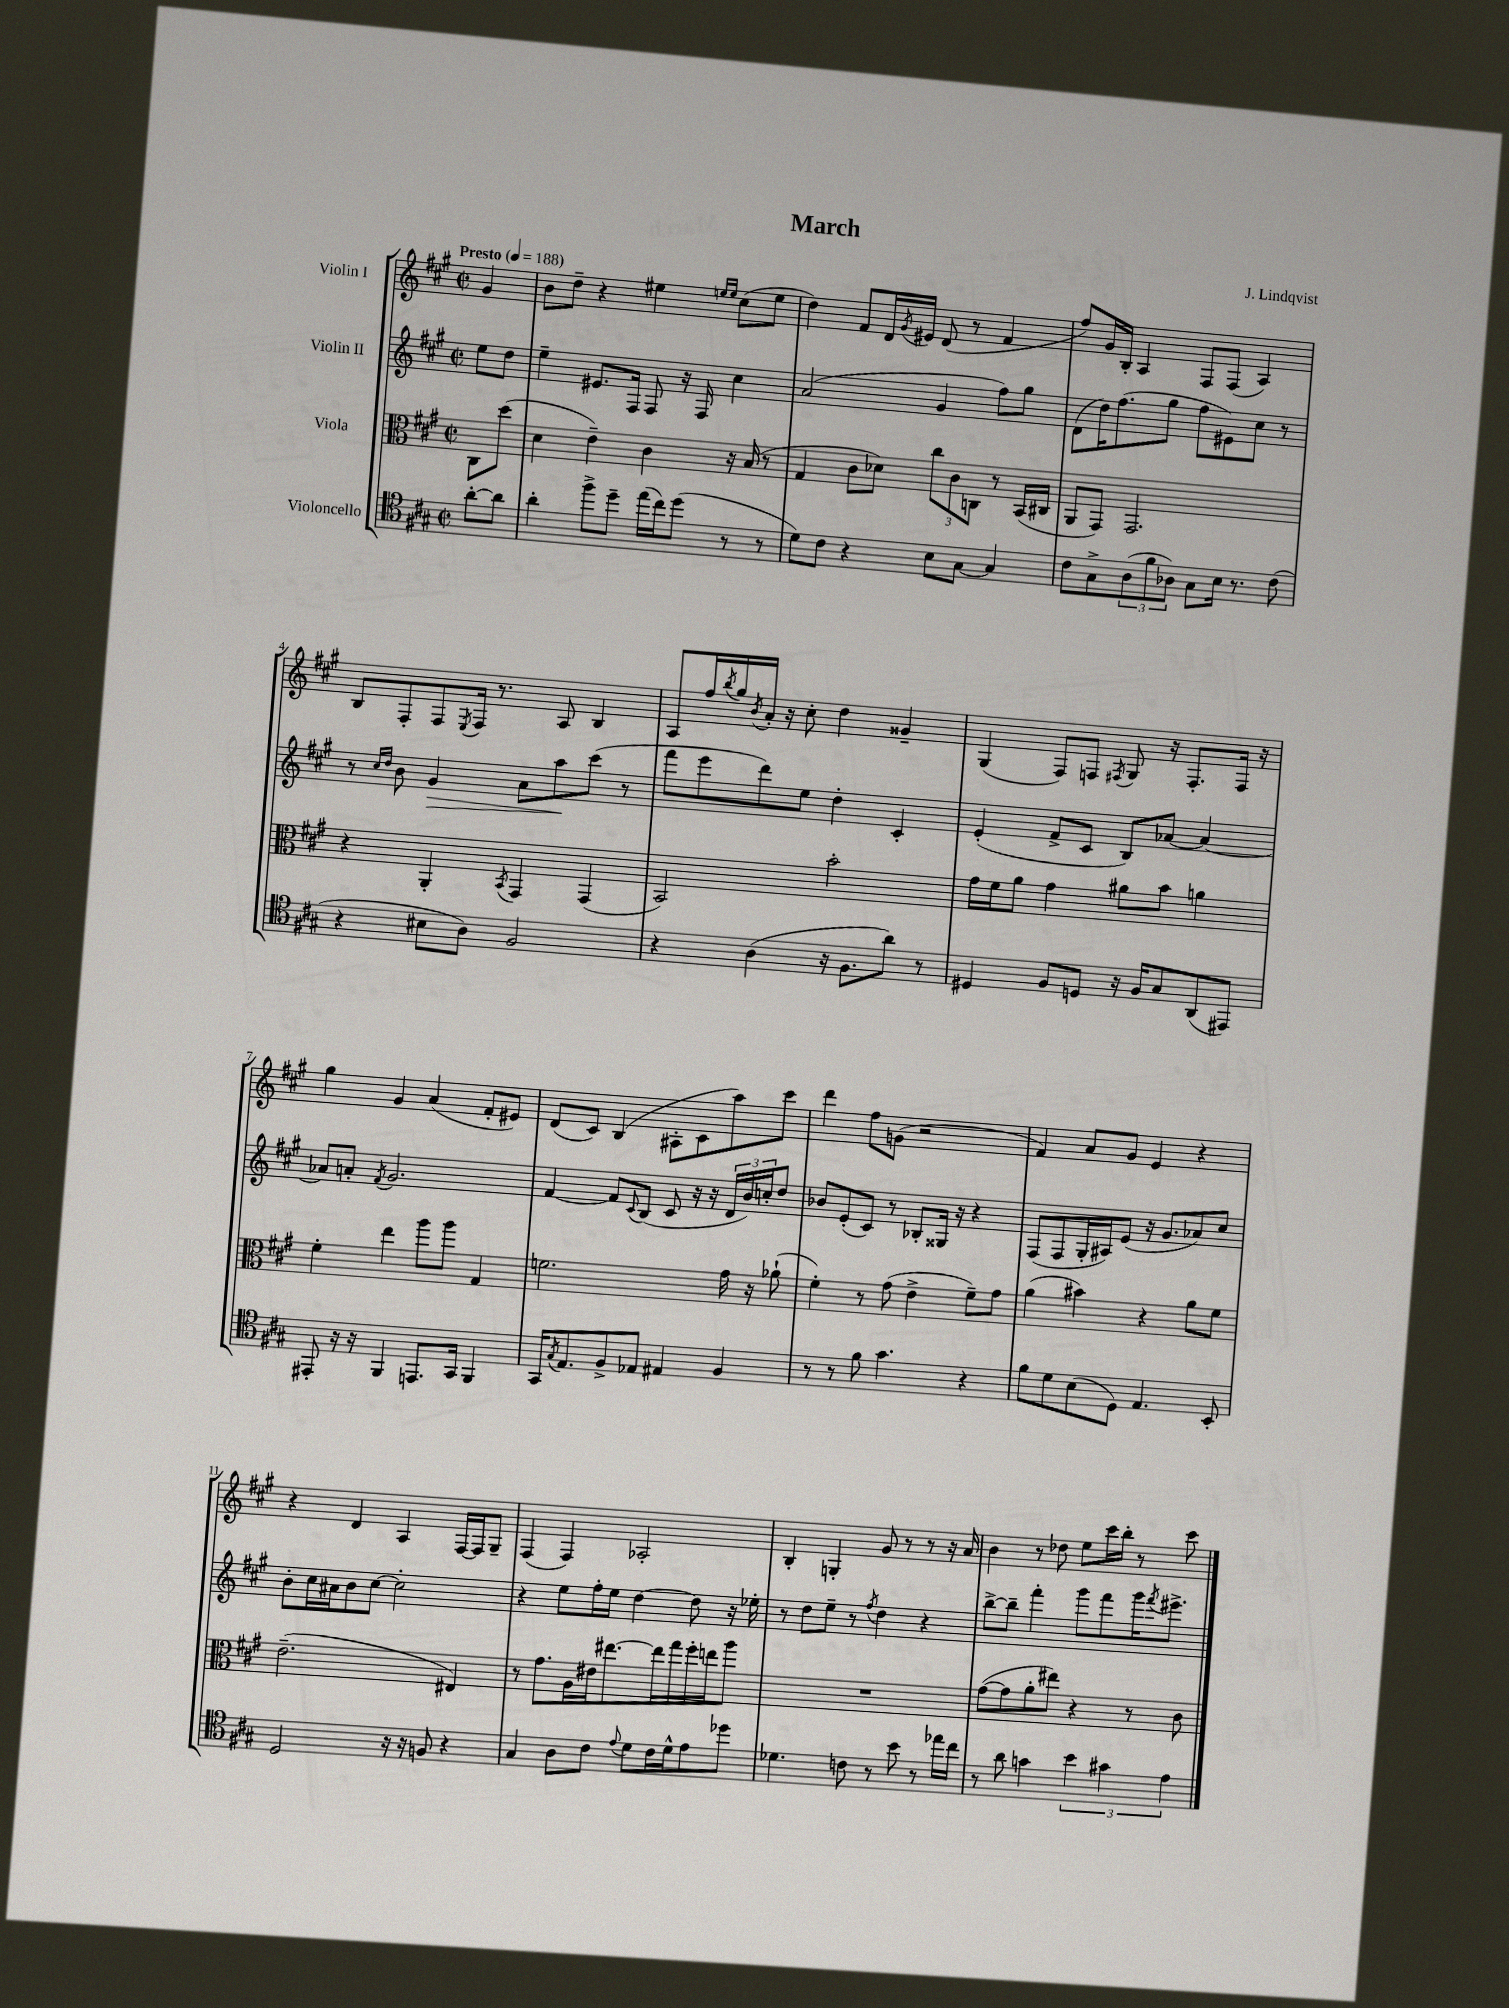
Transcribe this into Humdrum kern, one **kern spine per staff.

**kern	**kern	**kern	**kern
*staff4	*staff3	*staff2	*staff1
*clefC4	*clefC3	*clefG2	*clefG2
*k[f#c#g#]	*k[f#c#g#]	*k[f#c#g#]	*k[f#c#g#]
*M2/2	*M2/2	*M2/2	*M2/2
*met(c|)	*met(c|)	*met(c|)	*met(c|)
*MM188	*MM188	*MM188	*MM188
[8a'\L	8C#\L	8ee\L	4g#/
8a\]J	(8dd\J	8dd\J	.
=	=	=	=
4a'\	4d\	4ee~\	8b\L
.	.	.	8dd~\J
8ff#^\L	4e~\)	8.e#/L	4r
8dd~\J	.	.	.
.	.	16F#/Jk	.
(16ee\LL	4c#\	8F#/	4ee#\
16cc#\J)	.	.	.
(8dd\J	.	16r	.
.	.	16F#/	.
.	.	.	16qqee/LL
.	.	.	16qqee/JJ
8r	16r	4cc#\	(8cc#\L
.	(16B/	.	.
8r	8r	.	8ee\J
=	=	=	=
8d\L)	4G#/	(2a/	4dd\)
8c#\J	.	.	.
4r	8c#\L	.	8f#/L
.	8d-\J)	.	16d/L
.	.	.	8qg#/
.	.	.	16e#/JJ
8B\L	12cc#\L	4g#/	(8d/
.	12c#\	.	.
[8G#\J	.	.	8r
.	12C\J	.	.
4G#/]	8r	8ff#\L)	4f#/
.	(16BB/LL	8gg#\J	.
.	16C#/JJ	.	.
=	=	=	=
8c#\L	8AA/L	(8d\L	8ff#/L)
8G#^\	8GG#/J)	16dd\K)	16g#/L
.	.	(8.ff#\	16B'/JJ
(12A\	2.GG#/	.	4A/
12f#\	.	.	.
.	.	8gg#\J	.
12A-\J)	.	.	.
8G#\L	.	8ff#\L	8F#/L
16B\Jk	.	8e#\)	(8F#/J
8.r	.	.	.
.	.	8cc#\J	4A/)
(8c#\	.	8r	.
=	=	=	=
4r	4r	8r	8B/L
.	.	16qqcc#/LL	.
.	.	16qqdd/JJ	.
.	.	8b\	8F#'/
8B#\L	4AA'/	4g#/	8F#/
.	.	.	8qE/
8A\J)	.	.	16F#/Jk
.	.	.	8.r
.	8qBB/	.	.
2F#/	4GG#/	8a\L	.
.	.	8aa\	8A/
.	(4GG#/	(8ccc#\J	4B/
.	.	8r	.
=	=	=	=
4r	2BB/)	8fff#\L	8A/L
.	.	8eee\	16ff#/L
.	.	.	8qbb/
.	.	.	16gg#/
.	.	.	8qb/
(4A\	.	8ddd\)	16a'/JJ
.	.	.	16r
.	.	8ee\J	8cc#'\
16r	2b'\	4dd'\	4dd\
8.F#\L	.	.	.
8a\J)	.	4c#'/	4g##~/
8r	.	.	.
=	=	=	=
4D#/	16g#\LL	(4e'/	(4G#/
.	16f#\J	.	.
.	8a\J	.	.
8F#/L	4g#\	8f#^/L	8F#/L)
8D/J	.	8c#/J	8F/J
.	.	.	8qF#/
16r	8a#\L	8B/L)	8G#/
16F#/LK	.	.	.
8G#/	8b\J	[8a-/J	16r
.	.	.	8.F#'/L
(8AA/	4a\	4a-/_	.
8EE#/J)	.	.	16F#/Jk
.	.	.	16r
=	=	=	=
8EE#'/	4f#'\	8a-/]L	4gg#\
16r	.	8a'/J	.
16r	.	.	.
.	.	8qf#/	.
4FF#/	4ee\	2.g#/	4g#/
8.EE/L	8aa\L	.	(4a/
.	8aa\J	.	.
16GG#/Jk	.	.	.
4FF#/	4G#/	.	8f#'/L
.	.	.	8e#/J)
=	=	=	=
16GG#/LK	2.f\	[4f#/	(8d/L
8qG#/	.	.	.
8.E/	.	.	.
.	.	.	8c#/J)
8F#^/	.	8f#/]L	(4B/
.	.	8qqc#/	.
8E-/J	.	(8B/J	.
4E#/	.	8c#/	8A#'\L
.	.	16r	8c#\
.	.	16r	.
4F#/	16g#\	24d/LL	8aa\)
.	.	24b/)	.
.	16r	.	.
.	.	24cc'/J	.
.	(8a-`\	8dd/J	8ccc#\J
=	=	=	=
8r	4f#'\)	8b-/L	4ddd\
8r	.	(8e'/	.
8f#\	8r	8c#/J)	8ff#\L
4.g#\	(8g#\	8r	(8g\J
.	4e^\	8B-'/L	2r
.	.	16G##/Jk	.
.	.	16r	.
4r	8f#~\L)	4r	.
.	8g#\J	.	.
=	=	=	=
8f#\L	(4a\	(8F#/L	4f#/)
8d\	.	8F#/	.
(8B\	4b#\)	16G#'/L	8a/L
.	.	16A#/J)	.
8D\J)	.	(8e/J	8g#/J
4.E/	4r	16r	4e/
.	.	8.g#/L	.
.	8a\L	8a-/)	4r
8BB'/	8f#\J	8cc#/J	.
=	=	=	=
2D/	(2.e~\	8b'\L	4r
.	.	16cc#\L	.
.	.	16a#\J	.
.	.	8b\	4d/
.	.	[8cc#\J	.
16r	.	2cc#'\]	4A/
16r	.	.	.
8F/	.	.	.
4r	4E#/)	.	[16F#/LL
.	.	.	16F#/]J
.	.	.	8G#~/J
=	=	=	=
4G#/	8r	4r	(4F#/
.	8.g#\L	.	.
8A\L	.	8ee\L	4F#/)
.	16A\L	.	.
8c#\J	16e#\J	16ff#'\L	.
.	[8.ee#\	16ee\JJ	.
8qqe/	.	.	.
8d\L	.	[4dd\	2A-'/
16c#\L	16ee#\]L	.	.
16d^^\J	16gg#\	.	.
8e\	16ff#'\	8dd\]	.
.	16ee\J	.	.
8dd-\J	8aa\J	16r	.
.	.	16ee-'\	.
=	=	=	=
4.d-\	1r	8r	4B'/
.	.	8dd\L	.
.	.	8ee~\J	4G'/
8c\	.	8r	.
.	.	8qff#/	.
8r	.	4dd\	8g#/
8b\	.	.	8r
8r	.	4r	8r
16ee-\LL	.	.	16r
16cc#\JJ	.	.	16a/
=	=	=	=
8r	([8g#\L	[8bb^\L	4b\
8a\	8g#\]	8bb~\]J	.
4g\	8a'\	4fff#'\	8r
.	8ee#\J)	.	8dd-\
6b\	4r	8ggg#\L	8ee\L
.	.	8fff#\	16ccc#\L
6g#\	.	.	.
.	.	.	16bb'\JJ
.	8r	16ggg#\K	8r
.	.	8qfff#/	.
.	.	8.eee#^\J	.
6e\	.	.	.
.	8c#\	.	8ccc#\
==	==	==	==
*-	*-	*-	*-
